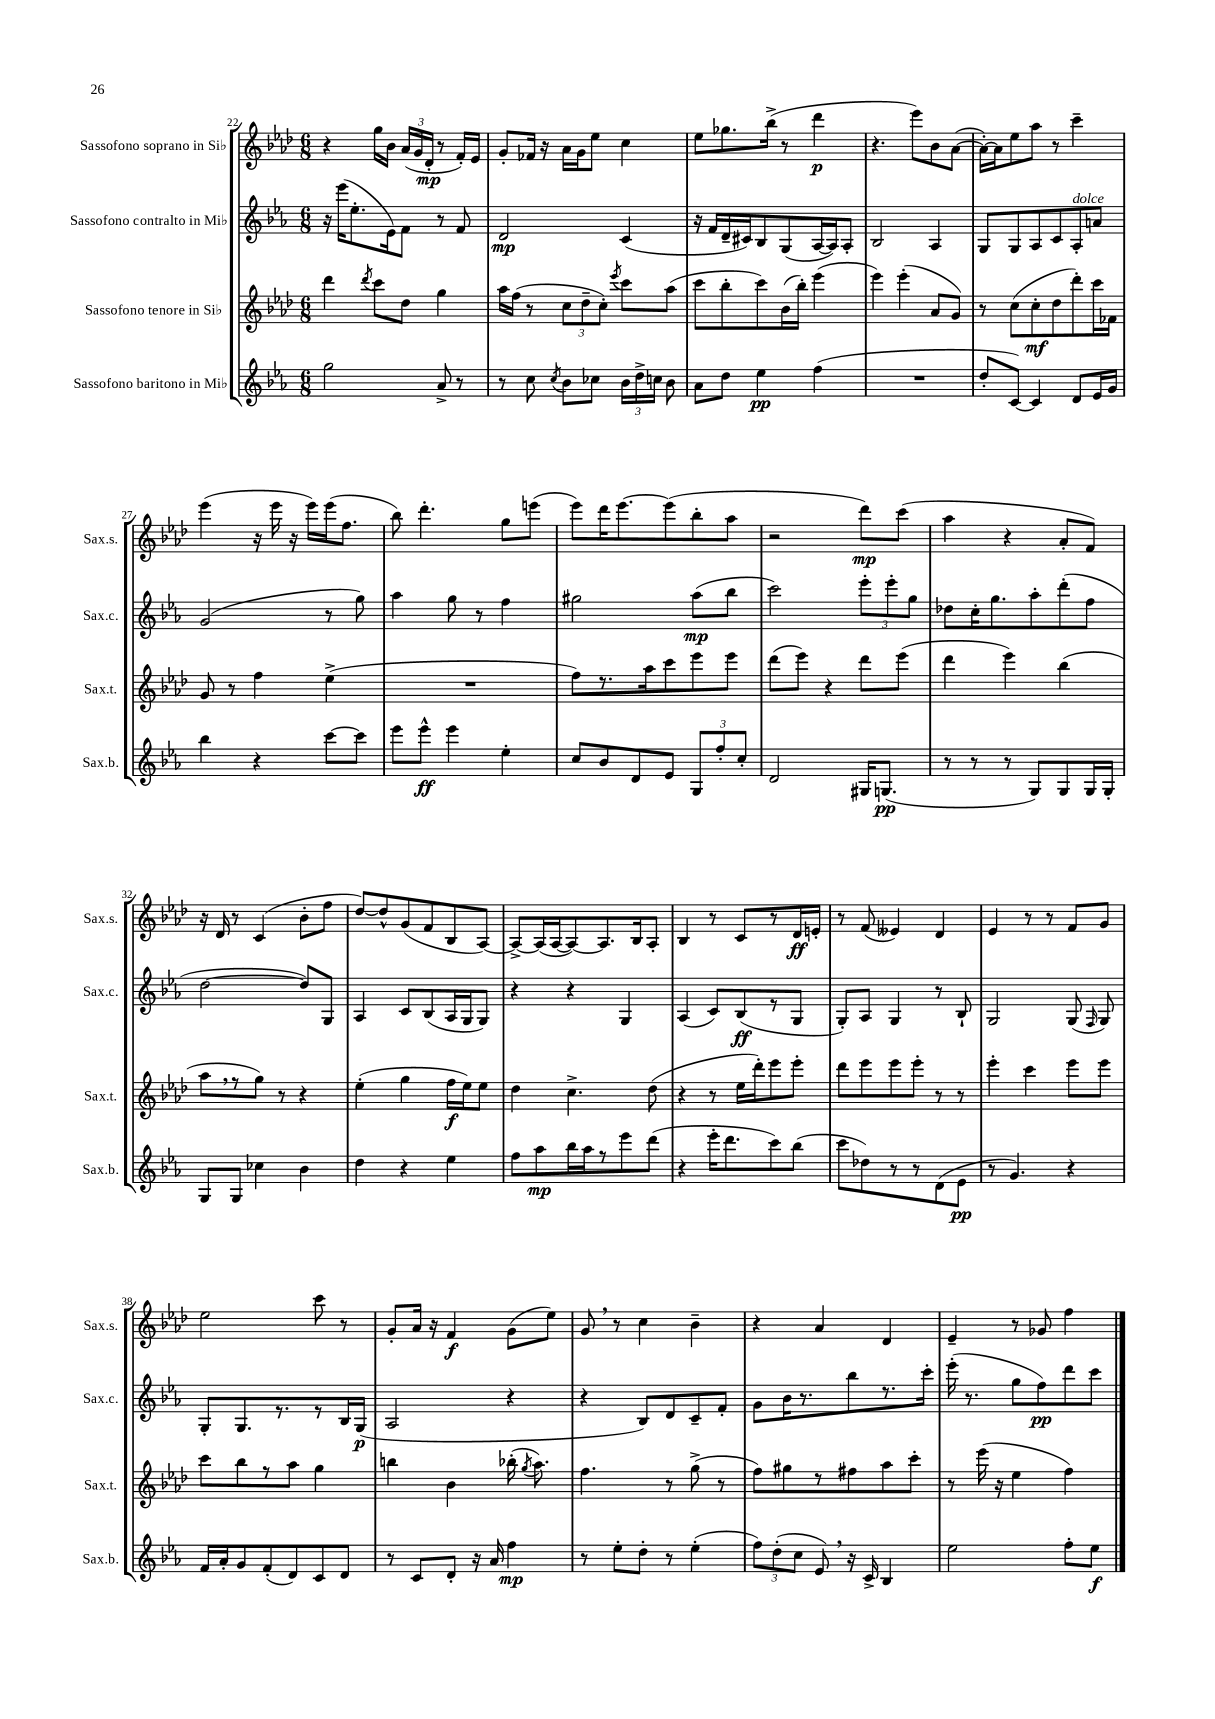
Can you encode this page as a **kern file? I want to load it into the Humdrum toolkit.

**kern	**kern	**kern	**kern
*staff4	*staff3	*staff2	*staff1
*clefG2	*clefG2	*clefG2	*clefG2
*k[b-e-a-]	*k[b-e-a-d-]	*k[b-e-a-]	*k[b-e-a-d-]
*M6/8	*M6/8	*M6/8	*M6/8
2gg	4ddd-	16r	4r
.	.	(16eee-	.
.	.	8.ee-'	.
.	8qddd-	.	.
.	8ccc	.	16gg
.	.	16e-)	16b-
.	8dd-	8f	(24a-
.	.	.	24g
.	.	.	24d-'
8a-^	4gg	8r	8r
8r	.	8f	16f')
.	.	.	16e-
=	=	=	=
8r	16aa-	2d	8g'
.	(16ff	.	.
8cc	8r	.	16f-
.	.	.	16r
8qcc	.	.	.
8b-	12cc	.	16a-
.	.	.	16g
.	12dd-~	.	.
8cc-	.	.	8ee-
.	12cc')	.	.
.	8qeee-	.	.
24b-	8ccc	(4c	4cc
24dd^	.	.	.
24cc	.	.	.
8b-	(8aa-	.	.
=	=	=	=
8a-	8ccc	16r	8ee-
.	.	16f	.
8dd	8bb-'	16d~	8.gg-
.	.	16c#)	.
4ee-	8ccc)	8B-	.
.	.	.	(16bb-^
.	(16b-	(8G	8r
.	16bb-')	.	.
(4ff	(4eee-	[16A-	4ddd-
.	.	16A-])	.
.	.	8A-'	.
=	=	=	=
2.r	4eee-)	2B-	4.r
.	(4eee-'	.	.
.	.	.	8eee-)
.	8a-	4A-	8b-
.	8g)	.	([8a-
=	=	=	=
8dd'	8r	8G	16a-'_)
.	.	.	16a-]
[8c)	(8cc	8G	8ee-
4c]	8cc'	8A-	8aa-
.	8dd-	8c	8r
8d	8ddd-')	8A-'	4ccc~
16e-	16ccc	8a	.
16g	16f-	.	.
=	=	=	=
4bb-	8g	(2g	(4eee-
.	8r	.	.
4r	4ff	.	16r
.	.	.	16eee-
.	.	.	16r
.	.	.	16eee-)
[8ccc	(4ee-^	8r	(16eee-
.	.	.	8.ff
8ccc]	.	8gg)	.
=	=	=	=
8eee-	2.r	4aa-	8bb-)
8eee-^^	.	.	4.ddd-'
4eee-	.	8gg	.
.	.	8r	.
4ee-'	.	4ff	8gg
.	.	.	(8eee
=	=	=	=
8cc	8ff)	2gg#	8eee-)
8b-	8.r	.	16ddd-
.	.	.	[8.eee-
8d	.	.	.
.	16aa-	.	.
8e-	8ccc	.	(8eee-]
12G	8eee-	(8aa-	8bb-'
12ff'	.	.	.
.	8eee-	8bb-	8aa-
12cc'	.	.	.
=	=	=	=
2d	(8ddd-	2ccc)	2r
.	8eee-)	.	.
.	4r	.	.
16G#	8ddd-	12eee-'	8ddd-)
(8.G	.	.	.
.	.	12eee-'	.
.	(8eee-	.	(8ccc
.	.	12gg	.
=	=	=	=
8r	4ddd-	8dd-	4aa-
8r	.	16cc'	.
.	.	8.gg	.
8r	4eee-)	.	4r
8G)	.	8aa-'	.
8G	(4bb-	(8ddd'	8a-'
16G	.	8ff	8f)
16G'	.	.	.
=	=	=	=
8G	8aa-	[2dd	16r
.	.	.	16d-
8G	8r	.	8r
4cc-	8gg)	.	(4c
.	8r	.	.
4b-	4r	8dd])	8b-'
.	.	8G	8ff
=	=	=	=
4dd	(4ee-'	4A-	[8dd-)
.	.	.	8dd-^^]
4r	4gg	8c	(8g
.	.	(8B-	8f
4ee-	16ff	16A-	8B-
.	16ee-)	16G	.
.	8ee-	8G)	[8A-)
=	=	=	=
8ff	4dd-	4r	8A-^_
8aa-	.	.	(16A-]
.	.	.	[16A-
16bb-	4.cc^	4r	8A-_)
16aa-	.	.	.
8r	.	.	8.A-]
8eee-	.	4G	.
.	.	.	16B-
(8ddd	(8dd-	.	8A-'
=	=	=	=
4r	4r	(4A-	4B-
16eee-'	8r	8c)	8r
8.ddd	.	.	.
.	16ee-	(8B-	8c
.	16ddd-')	.	.
8ccc)	8eee-	8r	8r
(8bb-	8eee-'	8G	16d-
.	.	.	16e'
=	=	=	=
8ccc	8ddd-	8G')	8r
8dd-)	8eee-	8A-	(8f
8r	8eee-	4G	4e--)
8r	8eee-'	.	.
(8d	8r	8r	4d-
8e-	8r	8B-`	.
=	=	=	=
8r	4eee-'	2G	4e-
4.g)	.	.	.
.	4ccc	.	8r
.	.	.	8r
4r	8eee-	(8G	8f
.	.	16qqF	.
.	8eee-	8G)	8g
=	=	=	=
16f	8ccc	8G'	2ee-
16a-'	.	.	.
8g	8bb-	8.G	.
(8f'	8r	.	.
.	.	8.r	.
8d)	8aa-	.	.
8c	4gg	8r	8ccc
8d	.	16B-	8r
.	.	(16G	.
=	=	=	=
8r	4bb	2A-	8g'
8c	.	.	16a-
.	.	.	16r
8d'	4b-	.	4f
16r	.	.	.
16a-	.	.	.
4ff	(16bb-'	4r	(8g
.	8qgg	.	.
.	8.aa-)	.	.
.	.	.	8ee-)
=	=	=	=
8r	4.ff	4r	8g
8ee-'	.	.	8r
8dd'	.	8B-)	4cc
8r	8r	8d	.
(4ee-'	(8gg^	8c~	4b-~
.	8r	8f'	.
=	=	=	=
12ff)	8ff)	8g	4r
(12dd'	.	.	.
.	8gg#	16b-	.
12cc	.	.	.
.	.	8.r	.
8e-)	8r	.	4a-
16r	8ff#	8bb-	.
16c^	.	.	.
4B-	8aa-	8.r	4d-
.	8ccc'	.	.
.	.	16ccc'	.
=	=	=	=
2ee-	8r	(16eee-'	4e-~
.	.	8.r	.
.	(16eee-	.	.
.	16r	.	.
.	4ee-	8gg	8r
.	.	8ff)	8g-
8ff'	4ff)	8ddd	4ff
8ee-	.	8ccc	.
==	==	==	==
*-	*-	*-	*-
